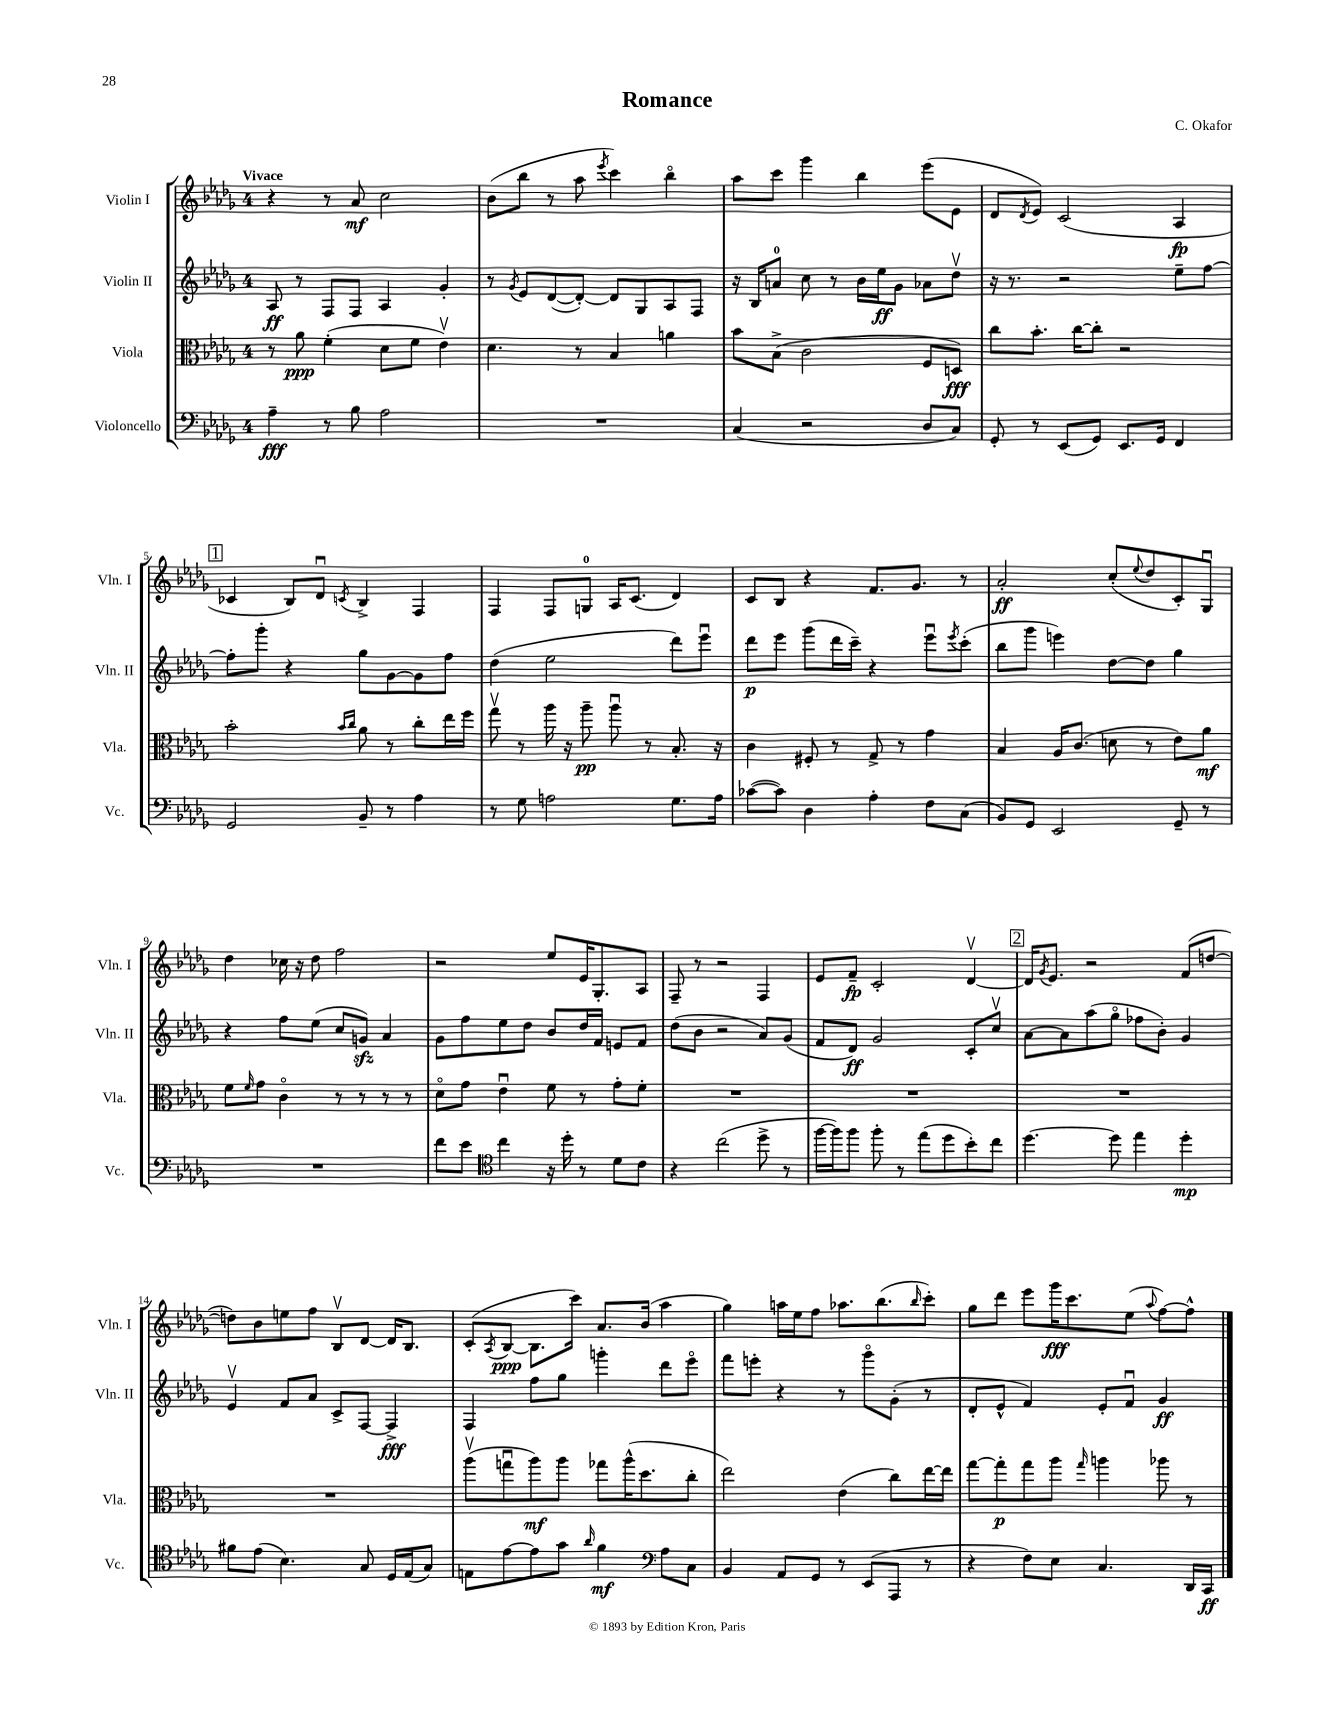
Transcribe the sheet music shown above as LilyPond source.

\header { title = "Romance" composer = "C. Okafor" }
<<
\new StaffGroup <<
\new Staff = "s0" \with { instrumentName = "Violin I" shortInstrumentName = "Vln. I" } {
    \clef treble \key des \major \once \override Staff.TimeSignature.style = #'single-digit \time 4/4 \tempo "Vivace"
    r4 r8 aes'8\mf c''2 |
    bes'8( bes''8 r8 aes''8 \acciaccatura { ees'''8 } c'''4) bes''4\flageolet |
    aes''8 c'''8 ges'''4 bes''4 ees'''8( ees'8 |
    des'8 \acciaccatura { des'8 } ees'8) c'2( aes4\fp |
    \mark \markup { \box "1" } ces'4 bes8) des'8\downbow \acciaccatura { c'8 } bes4-> f4 |
    f4 f8 g8-0 aes16 c'8.( des'4) |
    c'8 bes8 r4 f'8. ges'8. r8 |
    aes'2-.\ff c''8-.( \appoggiatura { ees''8 } des''8 c'8-.) ges8\downbow |
    des''4 ces''16 r16 des''8 f''2 |
    r2 ees''8 ees'16 ges8.-. aes8 |
    f8-- r8 r2 f4 |
    ees'8 f'8--\fp c'2-. des'4~\upbow |
    \mark \markup { \box "2" } des'16 \acciaccatura { ges'8 } ees'8. r2 f'8( d''8~ |
    d''8) bes'8 e''8 f''8 bes8\upbow des'8~ des'16 bes8. |
    c'8-.( \acciaccatura { aes8 } bes8~\ppp bes8. c'''16) aes'8. bes'16( aes''4 |
    ges''4) a''16 ees''16 f''8 aes''8. bes''8.( \grace { bes''16 } c'''8-.) |
    ges''8 des'''8 ees'''8 ges'''16\fff c'''8. ees''8( \appoggiatura { aes''8 } f''8~) f''8-^ \bar "|." |
}
\new Staff = "s1" \with { instrumentName = "Violin II" shortInstrumentName = "Vln. II" } {
    \clef treble \key des \major \once \override Staff.TimeSignature.style = #'single-digit \time 4/4
    aes8\ff r8 f8 f8 aes4 ges'4-. |
    r8 \acciaccatura { ges'8 } ees'8 des'8~( des'8~-.) des'8 ges8 aes8 f8 |
    r16 bes16 a'8-0 c''8 r8 bes'16 ees''16\ff ges'8 aes'8 des''8\upbow |
    r16 r8. r2 ees''8-- f''8~ |
    \mark \markup { \box "1" } f''8-. ges'''8-. r4 ges''8 ges'8~ ges'8 f''8 |
    des''4( ees''2 des'''8) ees'''8\downbow |
    des'''8\p ees'''8 ges'''8( des'''16 c'''16--) r4 ees'''8\downbow \acciaccatura { ees'''8 } c'''8-.( |
    bes''8 ges'''8 e'''4) des''8~ des''8 ges''4 |
    r4 f''8 ees''8( c''8 g'8\sfz) aes'4 |
    ges'8 f''8 ees''8 des''8 bes'8 des''16 f'16 e'8 f'8 |
    des''8( bes'8 r2 aes'8) ges'8( |
    f'8 des'8\ff) ges'2 c'8-. c''8\upbow |
    \mark \markup { \box "2" } aes'8~ aes'8 aes''8( ges''8\flageolet fes''8 bes'8-.) ges'4 |
    ees'4\upbow f'8 aes'8 c'8-> f8~ f4->\fff |
    f4 f''8 ges''8 g'''4-. des'''8 ees'''8\flageolet |
    f'''8 e'''8-. r4 r8 ges'''8\flageolet ges'8-.( r8 |
    des'8-. ees'8-^ f'4) ees'8-. f'8\downbow ges'4\ff \bar "|." |
}
\new Staff = "s2" \with { instrumentName = "Viola" shortInstrumentName = "Vla." } {
    \clef alto \key des \major \once \override Staff.TimeSignature.style = #'single-digit \time 4/4
    r8 aes'8\ppp f'4-.( des'8 f'8 ees'4\upbow) |
    des'4. r8 bes4 a'4 |
    bes'8 bes8->( c'2 f8 d8\fff) |
    c''8 bes'8.-. c''16~ c''8-. r2 |
    \mark \markup { \box "1" } bes'2-. \grace { bes'16 c''16 } aes'8 r8 c''8-. ees''16 f''16 |
    ges''8\upbow r8 aes''16 r16 aes''8--\pp aes''8\downbow r8 bes8.-. r16 |
    c'4 fis8-. r8 ges8-> r8 ges'4 |
    bes4 aes16 c'8.( d'8 r8 ees'8) aes'8\mf |
    f'8 \grace { f'16 } ges'8 c'4\flageolet r8 r8 r8 r8 |
    des'8\flageolet ges'8 ees'4\downbow f'8 r8 ges'8-. f'8-. |
    R1 |
    R1 |
    \mark \markup { \box "2" } R1 |
    R1 |
    aes''8\upbow( g''8\downbow aes''8\mf) aes''8 ges''8 aes''16-^( des''8. c''8-. |
    ees''2) ees'4( c''8) ees''16~ ees''16 |
    ges''8~ ges''8-.\p ges''8 aes''8 \grace { ges''16 } a''4 aes''8 r8 \bar "|." |
}
\new Staff = "s3" \with { instrumentName = "Violoncello" shortInstrumentName = "Vc." } {
    \clef bass \key des \major \once \override Staff.TimeSignature.style = #'single-digit \time 4/4
    aes4--\fff r8 bes8 aes2 |
    R1 |
    c4( r2 des8 c8) |
    ges,8-. r8 ees,8( ges,8) ees,8. ges,16 f,4 |
    \mark \markup { \box "1" } ges,2 bes,8-- r8 aes4 |
    r8 ges8 a2 ges8. a16 |
    ces'8~( ces'8) des4 aes4-. f8 c8( |
    bes,8) ges,8 ees,2 ges,8-- r8 |
    R1 |
    f'8 ees'8 \clef tenor c''4 r16 des''16-. r8 des'8 c'8 |
    r4 c''2( des''8-> r8 |
    f''16~ f''16) f''8 f''8-. r8 ees''8( des''8 bes'8-.) c''8 |
    \mark \markup { \box "2" } des''4.~ des''8 ees''4 des''4-.\mp |
    fis'8 ees'8( bes4.) ges8 des16 ees16( ges8) |
    e8 ees'8~ ees'8 ges'8 \grace { aes'16 } f'4\mf \clef bass aes8 c8 |
    bes,4 aes,8 ges,8 r8 ees,8( aes,,8 r8 |
    r4 f8) ees8 c4. des,16 c,16\ff \bar "|." |
}
>>
>>
